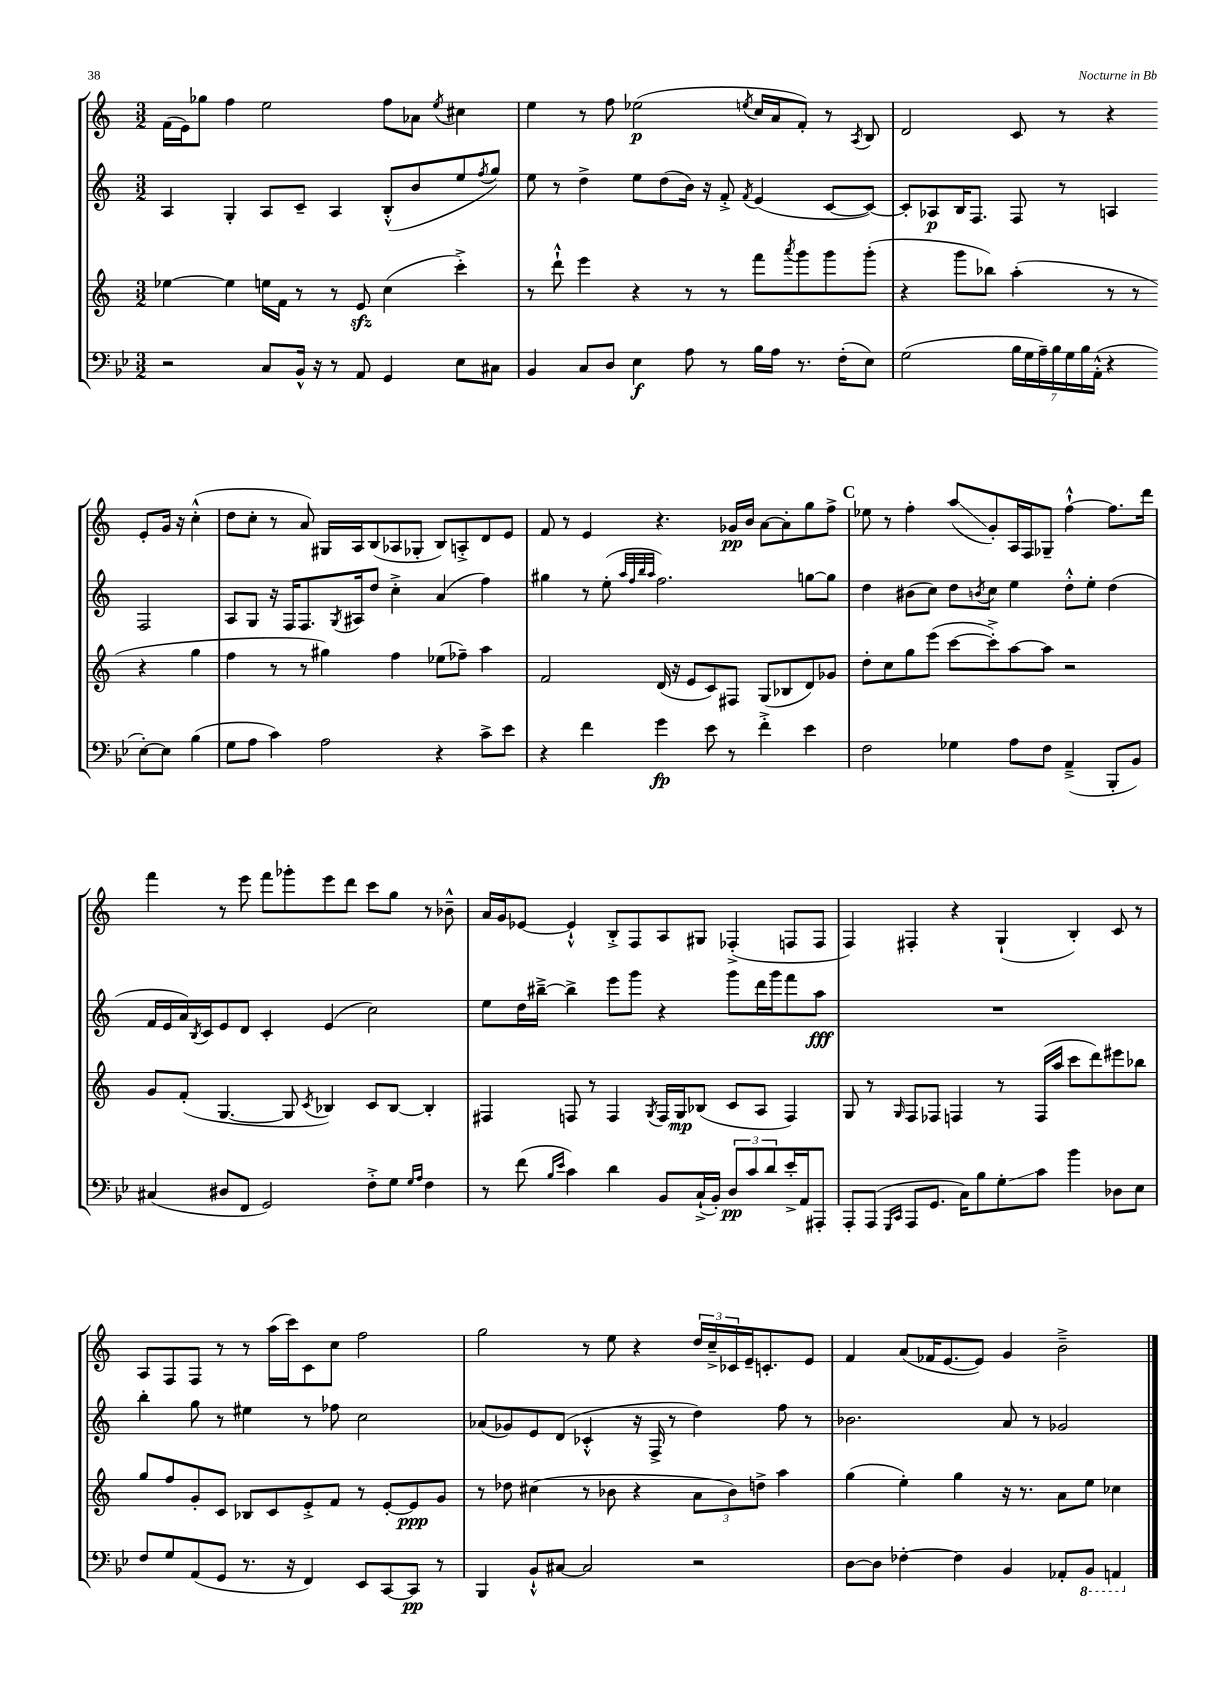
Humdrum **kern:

**kern	**kern	**kern	**kern
*staff4	*staff3	*staff2	*staff1
*clefF4	*clefG2	*clefG2	*clefG2
*k[b-e-]	*k[]	*k[]	*k[]
*M3/2	*M3/2	*M3/2	*M3/2
2r	[4ee-\	4A/	(16f\LL
.	.	.	16e\J)
.	.	.	8gg-\J
.	4ee-\]	4G'/	4ff\
8C/L	16ee\LL	8A/L	2ee\
.	16f\JJ	.	.
16BB-^^/Jk	8r	8c~/J	.
16r	.	.	.
8r	8r	4A/	.
8AA/	8e/	.	.
4GG/	(4cc\	(8B'^^/L	8ff\L
.	.	8b/	8a-\J
.	.	.	8qee/
8E-\L	4ccc'^\)	8ee/	4cc#\
.	.	8qff/	.
8C#\J	.	8gg/J)	.
=	=	=	=
4BB-/	8r	8ee\	4ee\
.	8ddd`^^\	8r	.
8C/L	4eee\	4dd^\	8r
8D/J	.	.	8ff\
4E-\	4r	8ee\L	(2ee-\
.	.	(8dd\	.
8A\	8r	16b\Jk)	.
.	.	16r	.
8r	8r	8f'^/	.
.	.	8qf/	8qee/
16B-\LL	8fff\L	(4e/	16cc/LL
16A\JJ	.	.	16a/J
.	8qaaa/	.	.
8.r	8ggg\	.	8f'/J)
.	8ggg\	[8c/L	8r
(16F'\LK	.	.	.
.	.	.	8qA/
8E-\J)	(8ggg'\J	8c/_J)	8B/
=	=	=	=
(2G\	4r	8c'/]L	2d/
.	.	8A-/	.
.	8ggg\L	16B/K	.
.	.	8.F/J	.
.	8bb-\J)	.	.
28B-\LL	(4aa'\	8F/	8c/
28G\	.	.	.
28A~\)	.	.	.
28B-\	.	.	.
.	.	8r	8r
28G\	.	.	.
28B-\	.	.	.
(28AA'^^\JJ	.	.	.
4r	8r	4A/	4r
.	8r	.	.
[8E-'\L)	4r	2F/	8e'/L
8E-\]J	.	.	16g/Jk
.	.	.	16r
(4B-\	4gg\	.	(4cc'^^\
=	=	=	=
8G\L	4ff\	8A/L	8dd\L
8A\J	.	8G/J	8cc'\J
4c\)	8r	16r	8r
.	.	16F/LK	.
.	8r	8.F/	8a/)
2A\	4gg#\)	.	16G#/LL
.	.	8qG/	.
.	.	16A#/k	16A/J
.	.	8dd/J	(8B/
.	4ff\	4cc'^\	8A-/
.	.	.	8G-'/J
4r	(8ee-\L	(4a/	8B/L)
.	8ff-~\J)	.	8A'^/
8c^\L	4aa\	4ff\)	8d/
8e-\J	.	.	8e/J
=	=	=	=
4r	2f/	4gg#\	8f/
.	.	.	8r
4f\	.	8r	4e/
.	.	(8ee'\	.
.	.	32qqaa/LLL	.
.	.	32qqff/	.
.	.	32qqbb/	.
.	.	32qqaa/JJJ	.
4g\	(16d/	2.ff\)	4.r
.	16r	.	.
.	8e/L	.	.
8e-\	8c/)	.	.
8r	8F#/J	.	16g-/LL
.	.	.	16b/JJ
4f'^\	(8G/L	.	[8a\L
.	8B-/	.	8a'\]
4e-\	8d/)	[8gg\L	8gg\
.	8g-/J	8gg\]J	8ff^\J
=	=	=	=
2F\	8dd'\L	4dd\	8ee-\
.	8cc\	.	8r
.	8gg\	(8b#\L	4ff'\
.	(8eee\J	8cc\J)	.
4G-\	[8ccc\L	8dd\L	(8aa/L
.	.	8qb/	.
.	8ccc'^\])	8cc\J	8g'/)
8A\L	[8aa\	4ee\	16A/L
.	.	.	16F/J
8F\J	8aa\]J	.	8G-~/J
(4AA~^/	2r	8dd'^^\L	[4ff`^^\
.	.	8ee'\J	.
8BBB-'/L	.	(4dd\	8.ff\]L
8BB-/J)	.	.	.
.	.	.	16ddd\Jk
=	=	=	=
(4C#/	8g/L	16f/LL	4fff\
.	.	16e/	.
.	(8f'/J	16a/)	.
.	.	8qB/	.
.	.	16c/J	.
8D#/L	[4.G/	8e/	8r
8FF/J	.	8d/J	8eee\
2GG/)	.	4c'/	8fff\L
.	8G/]	.	8ggg-'\
.	8qc/	.	.
.	4B-/)	(4e/	8eee\
.	.	.	8ddd\J
8F'^\L	8c/L	2cc\)	8ccc\L
8G\J	[8B-/J	.	8gg\J
16qqG/LL	.	.	.
16qqA/JJ	.	.	.
4F\	4B-'/]	.	8r
.	.	.	8b-~^^\
=	=	=	=
8r	4F#/	8ee\L	16a/LL
.	.	.	16g/J
(8f\	.	16dd\L	[8e-/J
.	.	[16bb#~^\JJ	.
16qqB-/LL	.	.	.
16qqe-/JJ	.	.	.
4c\)	8F/	4bb#^\]	4e-`^^/]
.	8r	.	.
4d\	4F/	8eee\L	8B'^/L
.	.	8ggg\J	8F/
.	8qG/	.	.
8BB-/L	16F/LL	4r	8A/
.	16G/J	.	.
(16C`^/L	(8B-/J	.	8G#/J
16BB-'/JJ)	.	.	.
12D/L	8c/L	8ggg\L	(4F-'^/
12c/	.	.	.
.	8A/J	16ddd\L	.
12d/	.	.	.
.	.	16ggg\J	.
16e-'^/L	4F/)	8fff\	8F/L
16AA/J	.	.	.
8AAA#'/J	.	8aa\J	8F/J
=	=	=	=
8AAA'/L	8G/	1.r	4F/)
(8AAA/J	8r	.	.
16qqGGG/LL	.	.	.
16qqCC/JJ	16qqG/	.	.
8AAA/L	8F/L	.	4F#'/
8.GG/J	8F-/J	.	.
.	4F/	.	4r
16C\LK)	.	.	.
8B-\	.	.	.
8G'\	8r	.	(4G`/
8c\J	(16F/LL	.	.
.	16aa/JJ	.	.
4b-\	8ccc\L	.	4B'/)
.	8ddd\)	.	.
8D-\L	8eee#\	.	8c/
8E-\J	8bb-\J	.	8r
=	=	=	=
8F/L	8gg/L	4bb'\	8A/L
8G/	8ff/	.	8F/
(8AA/	8g'/	8gg\	8F/J
8GG/J	8c/J	8r	8r
8.r	8B-/L	4ee#\	8r
.	8c/	.	(16aa\LL
16r	.	.	16ccc\J)
4FF/)	8e'^/	8r	8c\
.	8f/J	8ff-\	8cc\J
8EE-/L	8r	2cc\	2ff\
[8CC/	[8e'/L	.	.
8CC/]J	8e/]	.	.
8r	8g/J	.	.
=	=	=	=
4BBB-/	8r	(8a-/L	2gg\
.	8dd-\	8g-/)	.
8BB-`^^/L	(4cc#\	8e/	.
[8C#/J	.	(8d/J	.
2C#/]	8r	4c-'^^/	8r
.	8b-\	.	8ee\
.	4r	16r	4r
.	.	16F^/	.
.	.	8r	.
2r	12a\L	4dd\)	24dd/LL
.	.	.	24cc~^/
.	12b-\)	.	24c-/
.	.	.	16e~/J
.	12dd^\J	.	.
.	.	.	8.c'/
.	4aa\	8ff\	.
.	.	8r	8e/J
=	=	=	=
[8D\L	(4gg\	2.b-\	4f/
8D\]J	.	.	.
[4F-'\	4ee'\)	.	(8a/L
.	.	.	16f-/K
.	.	.	[8.e/
4F-\]	4gg\	.	.
.	.	.	8e/]J)
4BB-/	16r	8a/	4g/
.	8.r	.	.
.	.	8r	.
8AA-'/L	8a\L	2g-/	2b~^\
8BBB-/J	8ee\J	.	.
4AAA/	4cc-\	.	.
==	==	==	==
*-	*-	*-	*-
